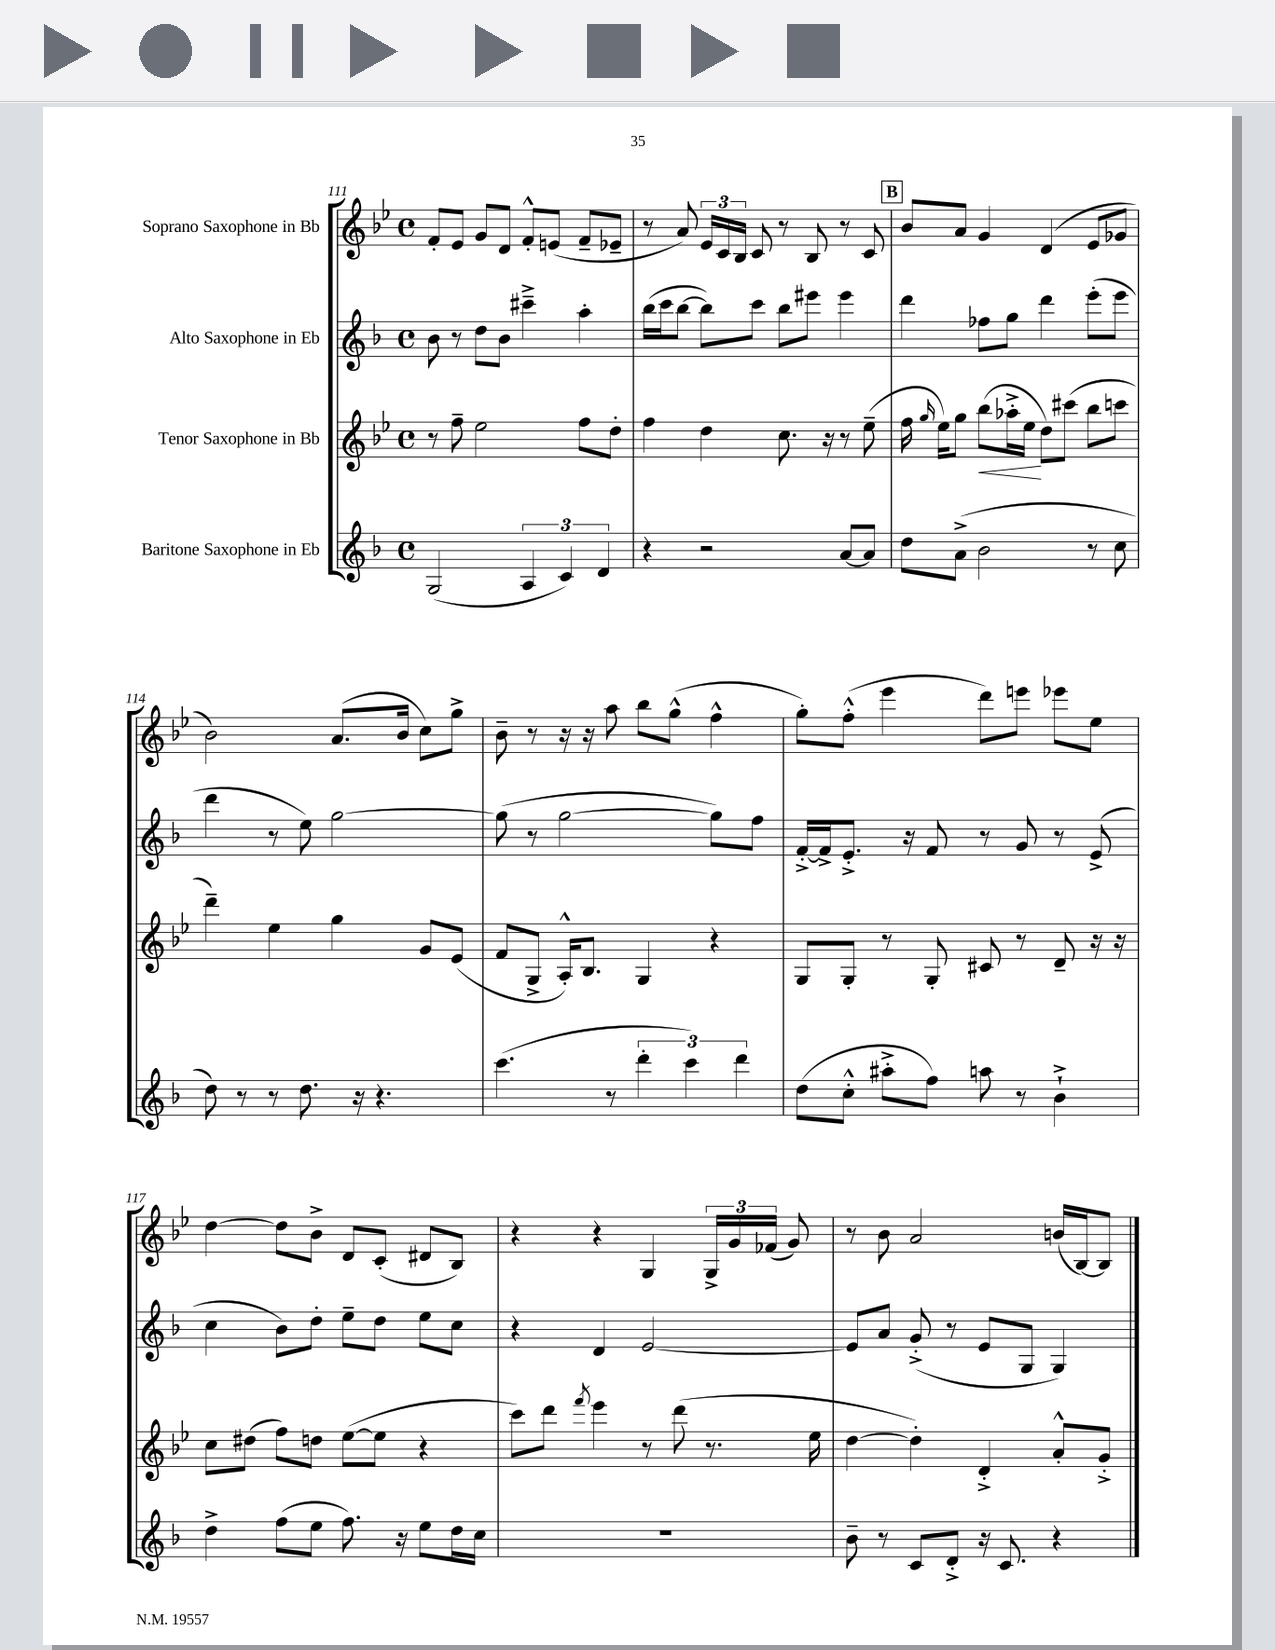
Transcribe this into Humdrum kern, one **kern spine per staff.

**kern	**kern	**kern	**kern
*staff4	*staff3	*staff2	*staff1
*clefG2	*clefG2	*clefG2	*clefG2
*k[b-]	*k[b-e-]	*k[b-]	*k[b-e-]
*M4/4	*M4/4	*M4/4	*M4/4
*met(c)	*met(c)	*met(c)	*met(c)
(2G	8r	8b-	8f'
.	8ff~	8r	8e-
.	2ee-	8dd	8g
.	.	8b-	8d
6A	.	4ccc#~^	8f'^^
.	.	.	(8e
6c)	.	.	.
.	8ff	4aa'	8f~
6d	.	.	.
.	8dd'	.	8e-~
=	=	=	=
4r	4ff	(16bb-	8r
.	.	16ccc	.
.	.	[8bb-	8a)
2r	4dd	8bb-])	24e-
.	.	.	24c
.	.	.	24B-
.	.	8ccc	8c
.	8.cc	8bb-	8r
.	.	8eee#	8B-
.	16r	.	.
[8a	8r	4eee#	8r
8a]	(8ee-~	.	8c
=	=	=	=
8dd	16ff	4ddd	8b-
.	16qqgg	.	.
.	16ee-)	.	.
(8a^	8gg	.	8a
2b-	(8bb-	8ff-	4g
.	16aa-'^	8gg	.
.	16ee-	.	.
.	8dd)	4ddd	(4d
.	(8ccc#	.	.
8r	8bb-	(8eee'	8e-
8cc	8ccc	8eee	8g-
=	=	=	=
8dd)	4ddd~)	4ddd	2b-)
8r	.	.	.
8r	4ee-	8r	.
8.dd	.	8ee)	.
.	4gg	[2gg	(8.a
16r	.	.	.
4.r	.	.	.
.	.	.	16b-
.	8g	.	8cc)
.	(8e-	.	8gg^
=	=	=	=
(4.ccc	8f	(8gg]	8b-~
.	8G^	8r	8r
.	16A'^^)	[2gg	16r
.	8.B-	.	16r
8r	.	.	8aa
6ddd'	4G	.	8bb-
.	.	.	(8gg^^
6ccc)	.	.	.
.	4r	8gg])	4ff^^
6ddd	.	.	.
.	.	8ff	.
=	=	=	=
(8dd	8G	[16f'^	8gg')
.	.	16f^]	.
8cc'^^	8G'	8.e'^	(8ff'^^
8aa#'^	8r	.	4eee-
.	.	16r	.
8ff)	8G'	8f	.
8aa	8c#	8r	8ddd)
8r	8r	8g	8eee
4b-`^	8d~	8r	8eee-
.	16r	(8e^	8ee-
.	16r	.	.
=	=	=	=
4dd^	8cc	4cc	[4dd
.	(8dd#	.	.
(8ff	8ff)	8b-)	8dd]
8ee	8dd	8dd'	8b-^
8.ff)	([8ee-	8ee~	8d
.	8ee-]	8dd	(8c'
16r	.	.	.
8ee	4r	8ee	8d#
16dd	.	8cc	8B-)
16cc	.	.	.
=	=	=	=
1r	8ccc)	4r	4r
.	8ddd	.	.
.	8qfff	.	.
.	4eee-	4d	4r
.	8r	[2e	4G
.	(8ddd	.	.
.	8.r	.	24G^
.	.	.	24g
.	.	.	(24f-
.	.	.	8g)
.	16ee-	.	.
=	=	=	=
8b-~	[4dd	8e]	8r
8r	.	8a	8b-
8c	4dd'])	(8g'^	2a
8d'^	.	8r	.
16r	4d'^	8e	.
8.c	.	.	.
.	.	8G	.
4r	8a'^^	4G)	(16b
.	.	.	[16B-)
.	8g'^	.	8B-]
==	==	==	==
*-	*-	*-	*-
